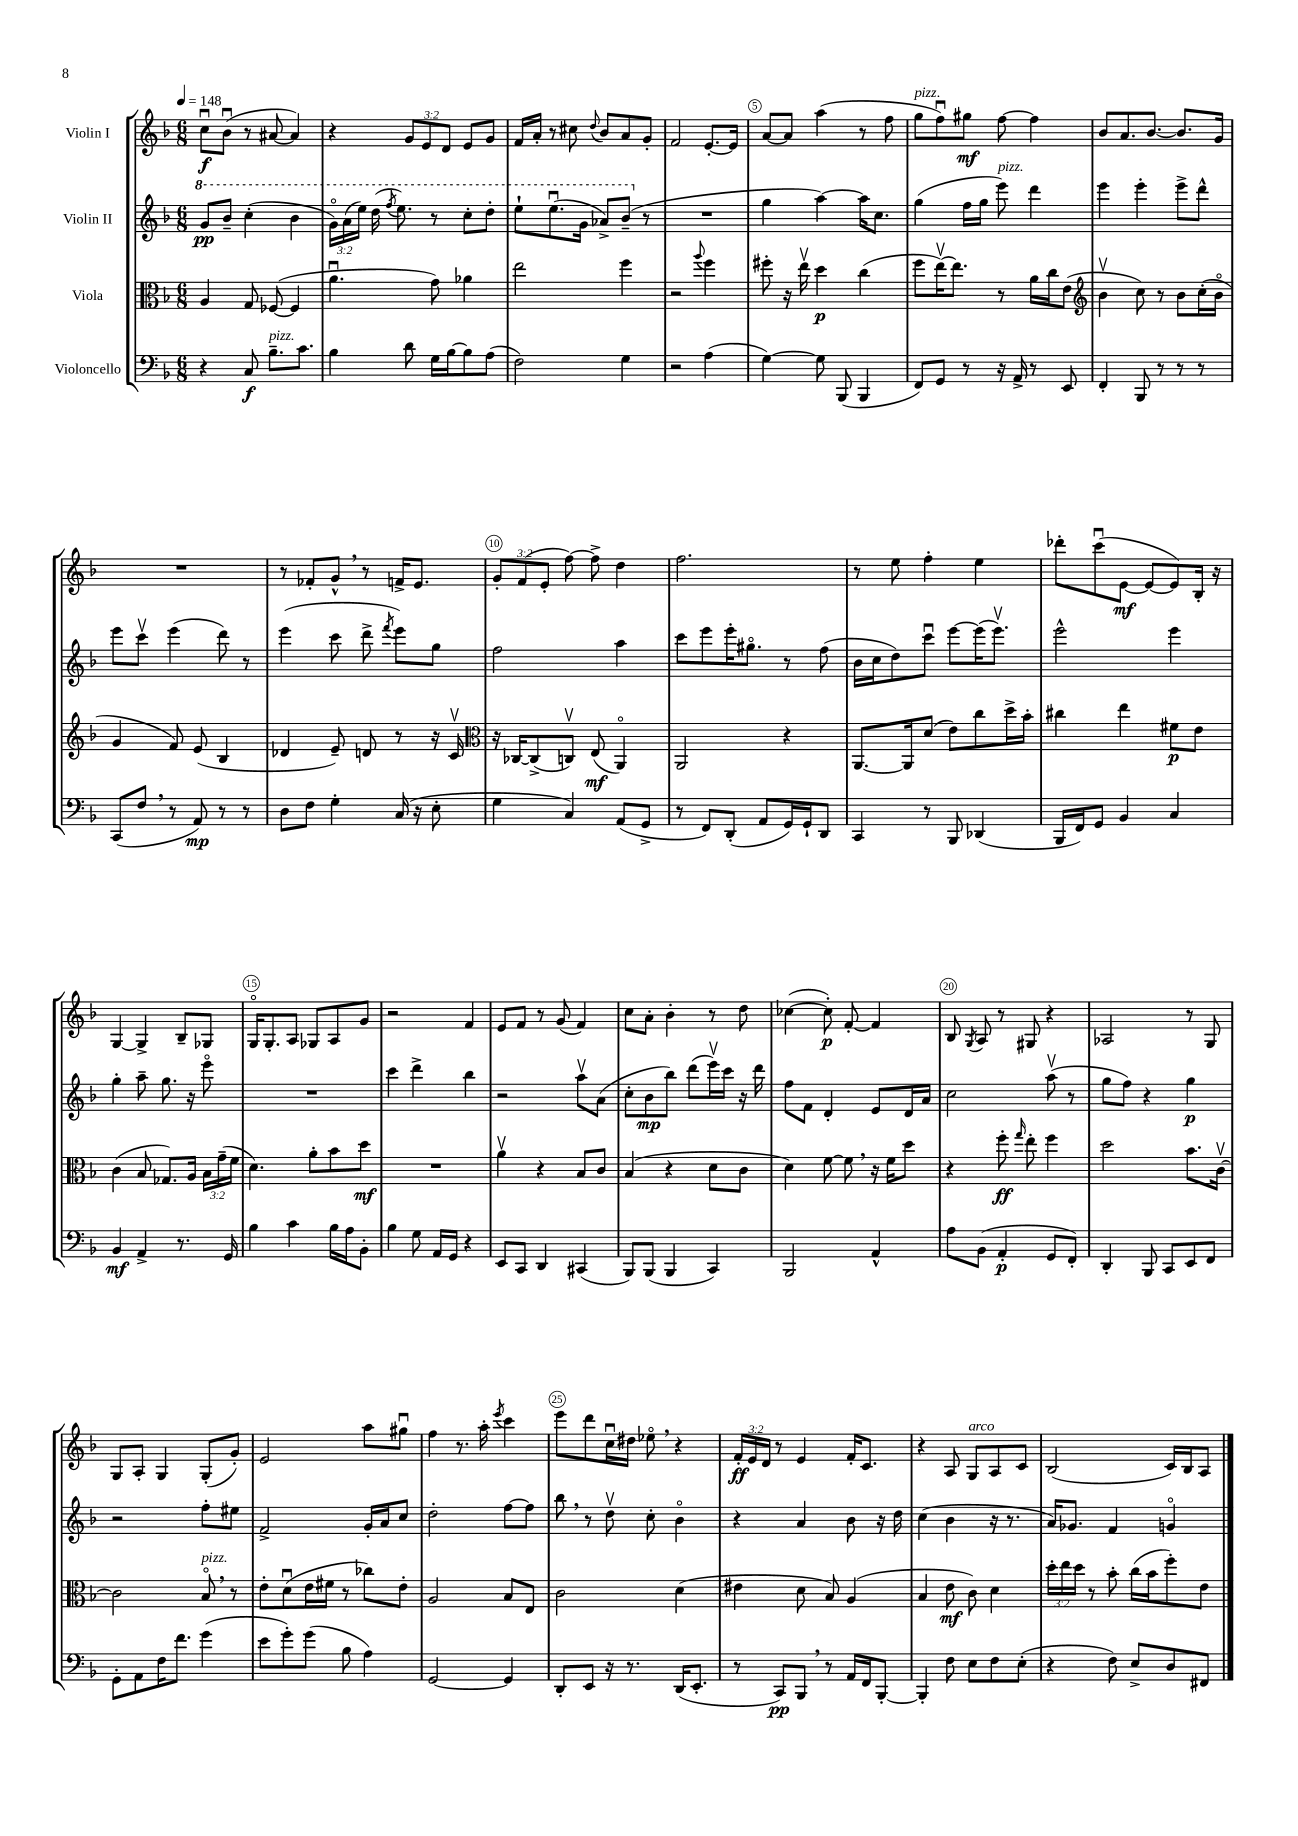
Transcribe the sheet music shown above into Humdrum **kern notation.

**kern	**dynam	**kern	**dynam	**kern	**dynam	**kern	**dynam
*part4	*part4	*part3	*part3	*part2	*part2	*part1	*part1
*staff4	*staff4	*staff3	*staff3	*staff2	*staff2	*staff1	*staff1
*I"Violoncello	*	*I"Viola	*	*I"Violin II	*	*I"Violin I	*
*clefF4	*	*clefC3	*	*clefG2	*	*clefG2	*
*k[b-]	*	*k[b-]	*	*k[b-]	*	*k[b-]	*
*M6/8	*	*M6/8	*	*M6/8	*	*M6/8	*
*MM148	*	*MM148	*	*MM148	*	*MM148	*
*	*	*	*	*8va	*	*	*
=1	=1	=1	=1	=1	=1	=1	=1
4r	.	4A/	.	8gg/L	pp	8ccu\L	f
.	.	.	.	8bb-~/J	.	(8b-u\J	.
8C/	f	8G/	.	(4ccc'\	.	8r	.
!LO:TX:a:i:t=pizz.	!	!	!	!	!	!	!
8.B-~\L	.	([8F-X/	.	.	.	[8a#X/	.
.	.	4F-/]	.	4bb-\	.	4a#/])	.
8.c\J	.	.	.	.	.	.	.
=2	=2	=2	=2	=2	=2	=2	=2
4B-\	.	4.au\	.	24gg\LL)	.	4r	.
.	.	.	.	(24aa\	.	.	.
.	.	.	.	24eee\JJ)	.	.	.
.	.	.	.	(16ddd\	.	.	.
.	.	.	.	8qfff/	.	.	.
.	.	.	.	8.eee\)	.	.	.
8d\	.	.	.	.	.	12g/L	.
.	.	.	.	.	.	12e/	.
16G\LL	.	8g\)	.	8r	.	.	.
.	.	.	.	.	.	12d/J	.
[16B-\J	.	.	.	.	.	.	.
8B-\]	.	4a-X\	.	8ccc'\L	.	8e/L	.
(8A\J	.	.	.	8ddd'\J	.	8g/J	.
=3	=3	=3	=3	=3	=3	=3	=3
2F\)	.	2ee\	.	8eee`\L	.	16f/LL	.
.	.	.	.	.	.	16a'/JJ	.
.	.	.	.	(8.eeeu\	.	8r	.
.	.	.	.	.	.	8cc#X\	.
.	.	.	.	16gg\Jk	.	.	.
.	.	.	.	.	.	8qqdd/	.
.	.	.	.	8aa-X^/L)	.	8b-/L	.
4G\	.	4ff\	.	(8bb-~/J	.	8a/	.
*	*	*	*	*X8va	*	*	*
.	.	.	.	8r	.	8g'/J	.
=4	=4	=4	=4	=4	=4	=4	=4
2r	.	2r	.	2.r	.	2f/	.
.	.	8qqaa/	.	.	.	.	.
(4A\	.	4ff\	.	.	.	[8.e'/L	.
.	.	.	.	.	.	16e/Jk]	.
=5	=5	=5	=5	=5	=5	=5	=5
[4G\)	.	8ff#X'\	.	4gg\	.	[8a/L	.
.	.	16r	.	.	.	8a/J]	.
.	.	16eev\	.	.	.	.	.
8G\]	.	4dd\	p	[4aa\)	.	(4aa\	.
(8BBB-/	.	.	.	.	.	.	.
4BBB-/	.	(4cc\	.	16aa\KL]	.	8r	.
.	.	.	.	8.cc\J	.	.	.
.	.	.	.	.	.	8ff\	.
=6	=6	=6	=6	=6	=6	=6	=6
!	!	!	!	!	!	!LO:TX:a:i:t=pizz.	!
8FF/L)	.	8ff\L	.	(4gg\	.	8gg\L	.
8GG/J	.	[16eev\K)	.	.	.	8ffu\)	.
.	.	8.ee\J]	.	.	.	.	.
8r	.	.	.	16ff\LL	.	8gg#X\J	mf
.	.	.	.	16gg\JJ	.	.	.
!	!	!	!	!LO:TX:a:i:t=pizz.	!	!	!
16r	.	8r	.	8eee\)	.	[8ff\	.
16AA^/	.	.	.	.	.	.	.
8r	.	16a\LL	.	4ddd\	.	4ff\]	.
.	.	16cc\J	.	.	.	.	.
8EE/	.	(8e\J	.	.	.	.	.
=7	=7	=7	=7	=7	=7	=7	=7
*	*	*clefG2	*	*	*	*	*
4FF'/	.	4b-v\	.	4eee\	.	8b-/L	.
.	.	.	.	.	.	8.a/	.
8BBB-/	.	8cc\)	.	4eee'\	.	.	.
.	.	.	.	.	.	[8.b-/J	.
8r	.	8r	.	.	.	.	.
8r	.	8b-\L	.	8eee^\L	.	8.b-/L]	.
8r	.	(16cc'\L	.	8ddd^^\J	.	.	.
.	.	16b-\JJ	.	.	.	16g/Jk	.
!!LO:LB:g=z
=8	=8	=8	=8	=8	=8	=8	=8
(8CC/L	.	4g/	.	8eee\L	.	2.r	.
8F,/J	.	.	.	8cccv\J	.	.	.
8r	.	8f/)	.	(4eee\	.	.	.
8AA/)	mp	(8e/	.	.	.	.	.
8r	.	4B-/	.	8ddd\)	.	.	.
8r	.	.	.	8r	.	.	.
=9	=9	=9	=9	=9	=9	=9	=9
8D\L	.	4d-X/	.	(4eee\	.	8r	.
8F\J	.	.	.	.	.	8f-X'/L	.
4G'\	.	8e~/)	.	8ccc\	.	8g^^,/J	.
.	.	8dn/	.	8ddd^\	.	8r	.
.	.	.	.	8qfff/	.	.	.
(16C/	.	8r	.	8eee\L)	.	16fn^/KL	.
16r	.	.	.	.	.	8.e/J	.
8E'\	.	16r	.	8gg\J	.	.	.
.	.	16cv/	.	.	.	.	.
=10	=10	=10	=10	=10	=10	=10	=10
*	*	*clefC3	*	*	*	*	*
4G\	.	16r	.	2ff\	.	12g'/L	.
.	.	[16C-X/KL	.	.	.	.	.
.	.	.	.	.	.	(12f/	.
.	.	(8C-^/]	.	.	.	.	.
.	.	.	.	.	.	12e'/J	.
4C/)	.	8Cnv/J)	.	.	.	[8ff\)	.
.	.	(8E/	mf	.	.	8ff^\]	.
(8AA/L	.	4AA/)	.	4aa\	.	4dd\	.
8GG^/J	.	.	.	.	.	.	.
=11	=11	=11	=11	=11	=11	=11	=11
8r	.	2AA/	.	8ccc\L	.	2.ff\	.
8FF/L)	.	.	.	8eee\	.	.	.
(8DD'/J	.	.	.	16eee'\K	.	.	.
.	.	.	.	8.gg#X\J	.	.	.
8AA/L	.	.	.	.	.	.	.
16GG/L)	.	4r	.	8r	.	.	.
16GG`/J	.	.	.	.	.	.	.
8DD/J	.	.	.	(8ff\	.	.	.
=12	=12	=12	=12	=12	=12	=12	=12
4CC/	.	[8.AA/L	.	16b-\LL	.	8r	.
.	.	.	.	16cc\J	.	.	.
.	.	.	.	8dd\)	.	8ee\	.
.	.	16AA/k]	.	.	.	.	.
8r	.	(8d/J	.	8cccu\J	.	4ff'\	.
8BBB-/	.	8e\L)	.	[8eee\L	.	.	.
(4DD-X/	.	8cc\	.	(16eee\K]	.	4ee\	.
.	.	.	.	8.eeev\J)	.	.	.
.	.	16dd^\L	.	.	.	.	.
.	.	16b-'\JJ	.	.	.	.	.
=13	=13	=13	=13	=13	=13	=13	=13
16BBB-/LL	.	4cc#X\	.	2eee^^\	.	8ddd-X'\L	.
16FF/J)	.	.	.	.	.	.	.
8GG/J	.	.	.	.	.	(8cccu\	.
4BB-/	.	4ee\	.	.	.	[8e\J	mf
.	.	.	.	.	.	8e/L_	.
4C/	.	8f#X\L	p	4eee\	.	8e/])	.
.	.	8e\J	.	.	.	16B-'/Jk	.
.	.	.	.	.	.	16r	.
!!LO:LB:g=z
=14	=14	=14	=14	=14	=14	=14	=14
4BB-/	mf	(4c\	.	4gg'\	.	[4G/	.
4AA^/	.	8B-/	.	8aa~\	.	4G^/]	.
.	.	8.G-X/L)	.	8.gg\	.	.	.
8.r	.	.	.	.	.	8B-~/L	.
.	.	16A/Jk	.	16r	.	.	.
.	.	24B-\LL	.	8eee\	.	8G-X/J	.
.	.	(24g~\	.	.	.	.	.
16GG/	.	.	.	.	.	.	.
.	.	24f\JJ	.	.	.	.	.
=15	=15	=15	=15	=15	=15	=15	=15
4B-\	.	4.d\)	.	2.r	.	16G/KL	.
.	.	.	.	.	.	8.G'/	.
4c\	.	.	.	.	.	8A/J	.
.	.	8a'\L	.	.	.	8G-X/L	.
16B-\LL	.	8b-\	.	.	.	8A/	.
16A\J	.	.	.	.	.	.	.
8BB-'\J	.	8dd\J	mf	.	.	8g/J	.
=16	=16	=16	=16	=16	=16	=16	=16
4B-\	.	2.r	.	4ccc\	.	2r	.
8G\	.	.	.	4ddd^\	.	.	.
16AA/LL	.	.	.	.	.	.	.
16GG/JJ	.	.	.	.	.	.	.
4r	.	.	.	4bb-\	.	4f/	.
=17	=17	=17	=17	=17	=17	=17	=17
8EE/L	.	4av\	.	2r	.	8e/L	.
8CC/J	.	.	.	.	.	8f/J	.
4DD/	.	4r	.	.	.	8r	.
.	.	.	.	.	.	(8g/	.
(4CC#X/	.	8B-/L	.	8aav\L	.	4f/)	.
.	.	8c/J	.	(8a\J	.	.	.
=18	=18	=18	=18	=18	=18	=18	=18
8BBB-/L)	.	(4B-/	.	8cc'\L	.	8cc\L	.
(8BBB-/J	.	.	.	8b-\	mp	8a'\J	.
4BBB-/	.	4r	.	8bb-\J)	.	4b-'\	.
.	.	.	.	(8ddd\L	.	.	.
4CC/)	.	8d\L	.	16eeev\L)	.	8r	.
.	.	.	.	16ccc\JJ	.	.	.
.	.	8c\J	.	16r	.	8dd\	.
.	.	.	.	16ddd\	.	.	.
=19	=19	=19	=19	=19	=19	=19	=19
2BBB-/	.	4d\)	.	8ff\L	.	([4cc-X\	.
.	.	.	.	8f\J	.	.	.
.	.	[8f\	.	4d'/	.	8cc-'\])	p
.	.	8f,\]	.	.	.	[8f'/	.
4AA^^/	.	16r	.	8e/L	.	4f/]	.
.	.	16f\KL	.	.	.	.	.
.	.	8dd\J	.	16d/L	.	.	.
.	.	.	.	16a/JJ	.	.	.
=20	=20	=20	=20	=20	=20	=20	=20
8A\L	.	4r	.	2cc\	.	8B-/	.
.	.	.	.	.	.	8qG/	.
(8BB-\J	.	.	.	.	.	8A/	.
4AA'/	p	8ff'\	ff	.	.	8r	.
.	.	16qqgg/	.	.	.	.	.
.	.	8ee'\	.	.	.	8G#X/	.
8GG/L	.	4ff\	.	(8aav\	.	4r	.
8FF'/J)	.	.	.	8r	.	.	.
=21	=21	=21	=21	=21	=21	=21	=21
4DD'/	.	2dd\	.	8gg\L	.	2A-X/	.
.	.	.	.	8ff\J)	.	.	.
8BBB-/	.	.	.	4r	.	.	.
8CC/L	.	.	.	.	.	.	.
8EE/	.	8.b-\L	.	4gg\	p	8r	.
8FF/J	.	.	.	.	.	8G/	.
.	.	[16cv\Jk	.	.	.	.	.
!!LO:LB:g=z
=22	=22	=22	=22	=22	=22	=22	=22
8GG'\L	.	2c\]	.	2r	.	8G/L	.
8AA\	.	.	.	.	.	8A'/J	.
16F\K	.	.	.	.	.	4G/	.
8.f\J	.	.	.	.	.	.	.
!	!	!LO:TX:a:i:t=pizz.	!	!	!	!	!
(4g\	.	8B-,/	.	8ff'\L	.	(8G'/L	.
.	.	8r	.	8ee#X\J	.	8g'/J)	.
=23	=23	=23	=23	=23	=23	=23	=23
8e\L	.	8e'\L	.	2f^/	.	2e/	.
8g'\)	.	(8du\	.	.	.	.	.
(8g\J	.	16e\L	.	.	.	.	.
.	.	16f#X\JJ	.	.	.	.	.
8B-\	.	8r	.	.	.	.	.
4A\)	.	8cc-X\L)	.	16g'/LL	.	8aa\L	.
.	.	.	.	16a/J	.	.	.
.	.	8e'\J	.	8cc/J	.	8gg#Xu\J	.
=24	=24	=24	=24	=24	=24	=24	=24
[2GG/	.	2A/	.	2dd'\	.	4ff\	.
.	.	.	.	.	.	8.r	.
.	.	.	.	.	.	16aa'\	.
.	.	.	.	.	.	8qeee/	.
4GG/]	.	8B-/L	.	[8ff\L	.	4ccc\	.
.	.	8E/J	.	8ff\J]	.	.	.
=25	=25	=25	=25	=25	=25	=25	=25
8DD'/L	.	2c\	.	8bb-,\	.	8eee\L	.
8EE/J	.	.	.	8r	.	8ddd\	.
16r	.	.	.	8ddv\	.	16ccu\L	.
8.r	.	.	.	.	.	16dd#X\JJ	.
.	.	.	.	8cc'\	.	8ee-X,\	.
(16DD/KL	.	(4d\	.	4b-\	.	4r	.
8.EE'/J	.	.	.	.	.	.	.
=26	=26	=26	=26	=26	=26	=26	=26
8r	.	4e#X\	.	4r	.	24f'/LL	ff
.	.	.	.	.	.	24e/	.
.	.	.	.	.	.	24d/JJ	.
8CC/L)	pp	.	.	.	.	8r	.
8BBB-,/J	.	8d\	.	4a/	.	4e/	.
8r	.	8B-/)	.	.	.	.	.
16AA/LL	.	(4A/	.	8b-\	.	16f'/KL	.
16FF/J	.	.	.	.	.	8.c/J	.
[8BBB-'/J	.	.	.	16r	.	.	.
.	.	.	.	16dd\	.	.	.
=27	=27	=27	=27	=27	=27	=27	=27
4BBB-'/]	.	4B-/	.	(4cc\	.	4r	.
8F\	.	8e\	mf	4b-\	.	8A/	.
!	!	!	!	!	!	!LO:TX:a:i:t=arco	!
8E\L	.	8c\)	.	.	.	8G/L	.
8F\	.	4d\	.	16r	.	8A/	.
.	.	.	.	8.r	.	.	.
(8E'\J	.	.	.	.	.	8c/J	.
=28	=28	=28	=28	=28	=28	=28	=28
4r	.	24dd'\LL	.	16a/KL)	.	(2B-/	.
.	.	24ee\	.	.	.	.	.
.	.	.	.	8.g-X/J	.	.	.
.	.	24dd\JJ	.	.	.	.	.
.	.	8r	.	.	.	.	.
8F\)	.	8b-'\	.	4f/	.	.	.
8E^/L	.	(16cc\LL	.	.	.	.	.
.	.	16b-\J	.	.	.	.	.
8D/	.	8ff'\)	.	4gn/	.	16c/LL)	.
.	.	.	.	.	.	16B-/J	.
8FF#X/J	.	8e\J	.	.	.	8A/J	.
==	==	==	==	==	==	==	==
*-	*-	*-	*-	*-	*-	*-	*-
